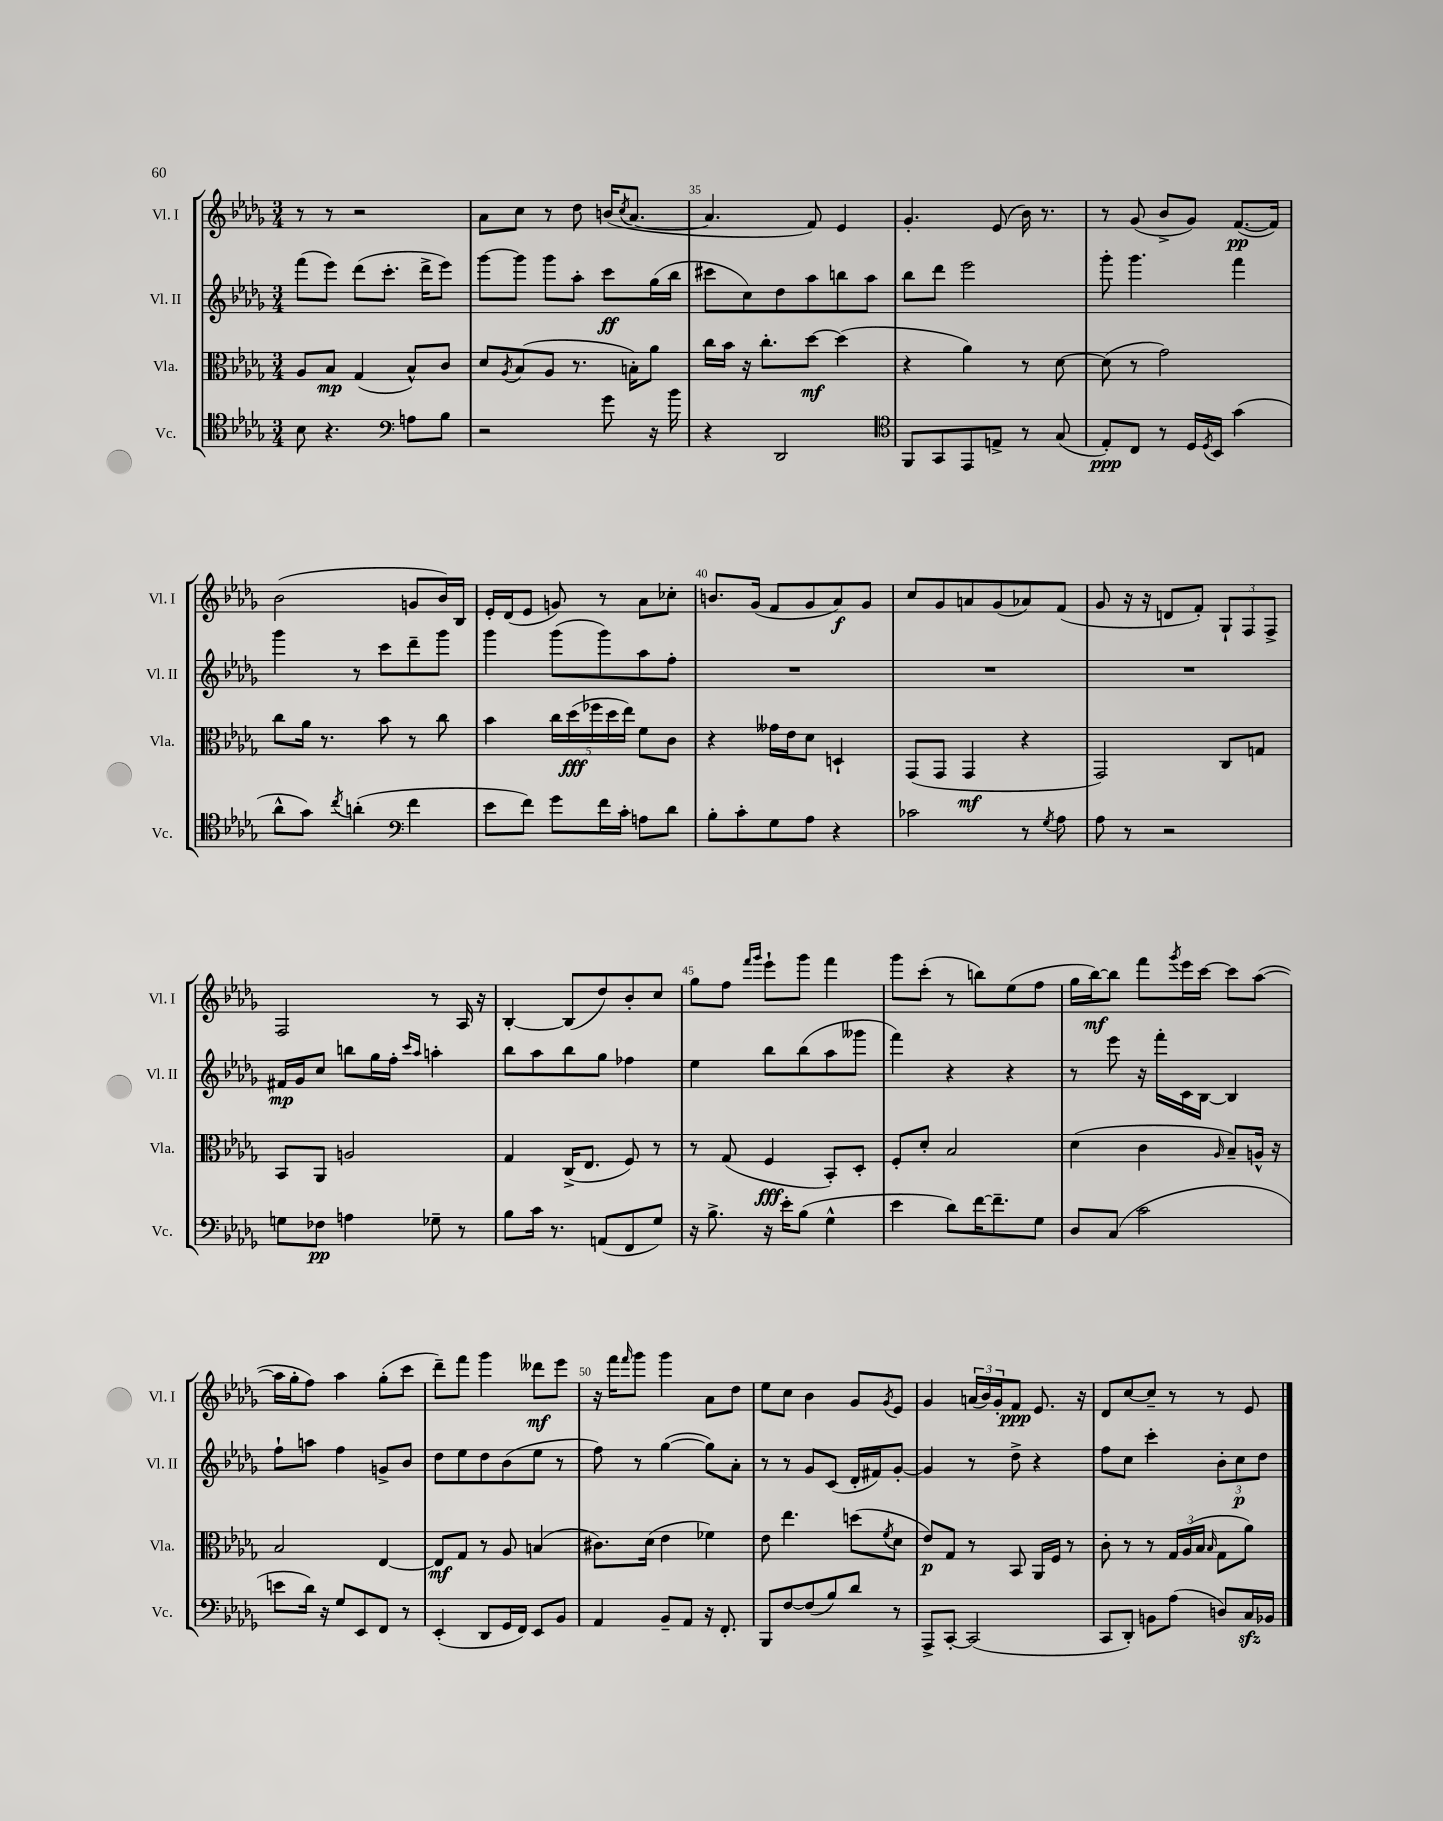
<<
\new StaffGroup <<
\new Staff = "s0" \with { instrumentName = "Vl. I" shortInstrumentName = "Vl. I" } {
    \clef treble \key des \major \numericTimeSignature \time 3/4
    r8 r8 r2 |
    aes'8 c''8 r8 des''8 b'16( \acciaccatura { c''8 } aes'8.~ |
    aes'4. f'8) ees'4 |
    ges'4.-. ees'8( bes'16) r8. |
    r8 ges'8( bes'8-> ges'8) f'8.~\pp( f'16) |
    bes'2( g'8 bes'16) bes16 |
    ees'16-. des'16( ees'8 g'8) r8 aes'8 ces''8-. |
    b'8. ges'16( f'8 ges'8 aes'8\f) ges'8 |
    c''8 ges'8 a'8 ges'8( aes'8) f'8( |
    ges'8 r16 r16 d'8 f'8-.) \tuplet 3/2 { ges8-! f8 f8-> } |
    f2 r8 aes16 r16 |
    bes4~-. bes8( des''8) bes'8-. c''8 |
    ges''8 f''8 \grace { f'''16 ges'''16 } ees'''8-! ges'''8 f'''4 |
    ges'''8 c'''8-.( r8 b''8) ees''8( f''8 |
    ges''16 bes''16~\mf) bes''8 f'''8 \acciaccatura { ges'''8 } ees'''16 c'''16~ c'''8 aes''8~( |
    aes''16 ges''16-. f''8) aes''4 ges''8-.( c'''8 |
    des'''8--) f'''8 ges'''4 deses'''8\mf ees'''8 |
    r16 f'''16 \grace { f'''16 } ges'''8 ges'''4 aes'8 des''8 |
    ees''8 c''8 bes'4 ges'8 \acciaccatura { ges'8 } ees'8 |
    ges'4 \tuplet 3/2 { a'16( bes'16) ges'16-. } f'8\ppp ees'8. r16 |
    des'8 c''8~ c''8-- r8 r8 ees'8 \bar "|." |
}
\new Staff = "s1" \with { instrumentName = "Vl. II" shortInstrumentName = "Vl. II" } {
    \clef treble \key des \major \numericTimeSignature \time 3/4
    f'''8( ees'''8) des'''8( c'''8.-. des'''16-> ees'''8) |
    ges'''8~ ges'''8 ges'''8 aes''8-. c'''8\ff ges''16( bes''16 |
    cis'''8 c''8) des''8 aes''8 b''8 aes''8 |
    bes''8 des'''8 ees'''2 |
    ges'''8-. ges'''4. f'''4 |
    ges'''4 r8 c'''8 des'''8-- ges'''8 |
    ges'''4 ges'''8( ges'''8) aes''8 f''8-. |
    R2. |
    R2. |
    R2. |
    fis'16\mp ges'16 c''8 b''8 ges''16 f''16-. \grace { c'''16 aes''16 } a''4-. |
    bes''8 aes''8 bes''8 ges''8 fes''4 |
    ees''4 bes''8 bes''8( aes''8 geses'''8 |
    f'''4) r4 r4 |
    r8 ees'''8 r16 f'''16-. c'16 bes16~ bes4 |
    f''8-! a''8 f''4 g'8-> bes'8 |
    des''8 ees''8 des''8 bes'8( ees''8 r8 |
    f''8) r8 ges''4~( ges''8) aes'8-. |
    r8 r8 ges'8 c'8( des'16-. fis'16) ges'8~-. |
    ges'4 r8 des''8-> r4 |
    f''8 c''8 c'''4-. \tuplet 3/2 { bes'8-. c''8\p des''8 } \bar "|." |
}
\new Staff = "s2" \with { instrumentName = "Vla." shortInstrumentName = "Vla." } {
    \clef alto \key des \major \numericTimeSignature \time 3/4
    aes8 bes8\mp ges4( bes8-^) c'8 |
    des'8 \acciaccatura { aes8 } bes8( aes8 r8. b16-.) aes'8 |
    c''16 bes'16 r16 c''8.-. des''8~\mf des''4( |
    r4 aes'4) r8 des'8~ |
    des'8( r8 ges'2) |
    c''8 aes'16 r8. bes'8 r8 c''8 |
    bes'4 \tuplet 5/4 { c''16 des''16\fff( fes''16 des''16 ees''16) } f'8 c'8 |
    r4 geses'16 ees'16 des'8 d4-! |
    ges,8( ges,8 ges,4\mf r4 |
    ges,2) c8 g8 |
    bes,8 aes,8 a2 |
    ges4 c16->( ees8. f8) r8 |
    r8 ges8( f4\fff bes,8-.) des8-. |
    f8-. des'8-. bes2 |
    des'4( c'4 \grace { aes16 } bes8--) a16-^ r16 |
    bes2 ees4~ |
    ees8\mf ges8 r8 aes8 b4( |
    cis'8.) des'16( ees'4 fes'4) |
    ees'8 ees''4. d''8( \acciaccatura { f'8 } des'8 |
    ees'8\p) ges8 r8 bes,8 aes,16 f16 r8 |
    c'8-. r8 r8 \tuplet 3/2 { ges16 aes16( bes16 } \grace { bes16 } ges8 aes'8) \bar "|." |
}
\new Staff = "s3" \with { instrumentName = "Vc." shortInstrumentName = "Vc." } {
    \clef tenor \key des \major \numericTimeSignature \time 3/4
    bes8 r4. \clef bass a8 bes8 |
    r2 ges'8 r16 bes'16 |
    r4 des,2 |
    \clef tenor f,8 ges,8 ees,8 e8-> r8 ges8( |
    ees8-.\ppp) c8 r8 des16 \acciaccatura { des8 } bes,16 ges'4( |
    aes'8-^ ges'8) \acciaccatura { c''8 } a'4-.( \clef bass f'4 |
    ees'8 f'8) ges'8 f'16 c'16-. a8 des'8 |
    bes8-. c'8-. ges8 aes8 r4 |
    ces'2 r8 \acciaccatura { ges8 } aes8 |
    aes8 r8 r2 |
    g8 fes8\pp a4 ges8-- r8 |
    bes8 c'16 r8. a,8( f,8 ges8) |
    r16 bes8.-> r16 ees'16-. bes8( ges4-^ |
    ees'4 des'8) f'16~ f'8.-- ges8 |
    des8 c8( c'2 |
    e'8 des'16) r16 ges8 ees,8 f,8 r8 |
    ees,4-.( des,8 ges,16 f,16) ees,8 bes,8 |
    aes,4 bes,8-- aes,8 r16 f,8.-. |
    bes,,8 f8~ f8( bes8) des'8 r8 |
    aes,,8-> c,8~-. c,2( |
    c,8 des,8-.) b,8 aes8( d8) c16\sfz bes,16 \bar "|." |
}
>>
>>
\layout { \context { \Score currentBarNumber = #33 \override BarNumber.break-visibility = ##(#f #t #t) barNumberVisibility = #(every-nth-bar-number-visible 5) } }
